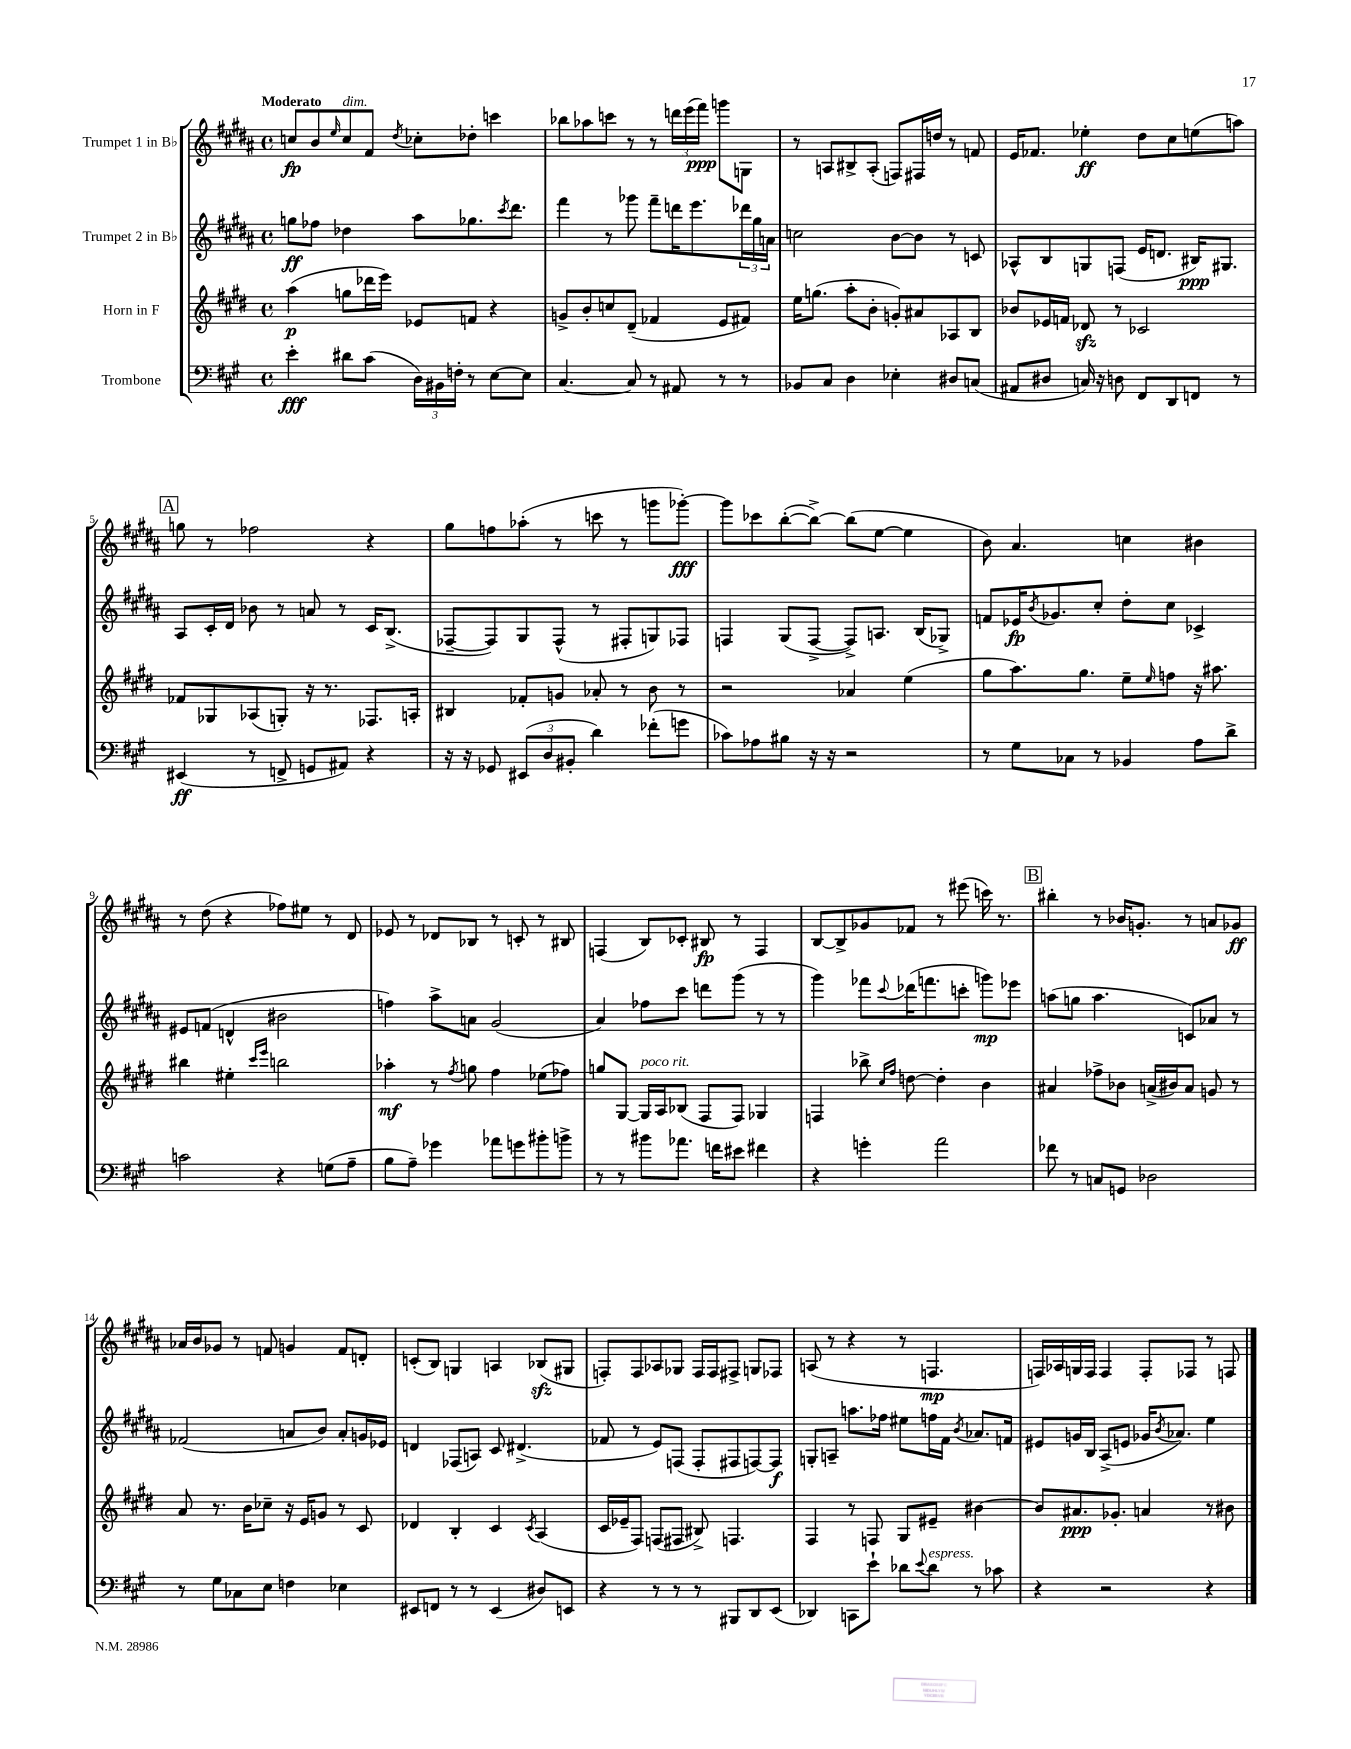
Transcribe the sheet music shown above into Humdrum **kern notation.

**kern	**kern	**kern	**kern
*staff4	*staff3	*staff2	*staff1
*clefF4	*clefG2	*clefG2	*clefG2
*k[f#c#g#]	*k[f#c#g#d#]	*k[f#c#g#d#a#]	*k[f#c#g#d#a#]
*M4/4	*M4/4	*M4/4	*M4/4
*met(c)	*met(c)	*met(c)	*met(c)
4e'	(4aa	8gg	8cc
.	.	8ff-	8b
.	.	.	16qqee
8d#	8gg	4dd-	8cc
(8c#	16ddd-	.	8f#
.	16eee)	.	.
.	.	.	8qdd#
24D)	8e-	8aa#	8cc-'
24BB#	.	.	.
24F'	.	.	.
8r	8f	8.gg-	8dd-'
[8E	4r	.	4ccc
.	.	8qccc#	.
.	.	8.ddd#	.
8E]	.	.	.
=	=	=	=
[4.C#	8g^	4fff#	8bb-
.	8b'	.	8aa-
.	8cc	8r	8ccc
8C#]	(8d#~	8ggg-	8r
8r	4f-	8fff#~	8r
8AA#	.	16ddd	24ddd
.	.	.	(24eee
.	.	8.eee	.
.	.	.	24fff#)
8r	8e	.	8ggg
8r	8f#)	24ddd-	8G
.	.	24gg#	.
.	.	24a	.
=	=	=	=
8BB-	16ee	2cc	8r
.	(8.gg	.	.
8C#	.	.	8A
4D	8aa'	.	8B#^
.	8b'	.	(8A'
4E-'	8g')	[8b	8F)
.	8a#	8b]	16F#
.	.	.	16dd
8D#	8A-	8r	8r
(8C	8B	8c	8f
=	=	=	=
8AA#	8b-	8A-^^	16e
.	.	.	8.f-
8D#	16e-	8B	.
.	16f	.	.
16C)	8d-	8G	4ee-'
16r	.	.	.
8D	8r	(8F	.
8FF#	2c-	16e	8dd#
.	.	8.d	.
8DD	.	.	8cc#
8FF	.	16B#)	(8ee
.	.	8.G#	.
8r	.	.	8aa)
=	=	=	=
(4EE#	8f-	8A#	8gg
.	8G-	16c#'	8r
.	.	16d#	.
8r	(8A-	8b-	2ff-
8FF^	8G')	8r	.
8GG	16r	8a	.
.	8.r	.	.
8AA#)	.	8r	.
4r	8.F-	16c#	4r
.	.	(8.B^	.
.	16A'	.	.
=	=	=	=
16r	4B#	[8F-~	8gg#
16r	.	.	.
8GG-	.	8F-])	8ff
(12EE#	8f-'	8G#	(8aa-'
12D	.	.	.
.	8g	(8F-^^	8r
12BB#'	.	.	.
4d)	8a-'	8r	8ccc
.	8r	8F#'	8r
(8f-'	8b	8G)	8ggg
8g	8r	8F-	[8ggg-')
=	=	=	=
8c-)	2r	4F	8ggg-]
8A-	.	.	8ccc-
8B#	.	(8G#	([8bb'
16r	.	[8F^	8bb^_)
16r	.	.	.
2r	4a-	8F^])	(8bb]
.	.	8.A	[8ee
.	(4ee	.	4ee]
.	.	(16B	.
.	.	8G-^)	.
=	=	=	=
8r	8gg#	8f	8b)
8G#	8.aa)	16e-	4.a#
.	.	8qb	.
.	.	8.g-	.
8C-	.	.	.
.	8.gg#	.	.
8r	.	8cc#'	.
4BB-	8ee~	8dd#'	4cc
.	16qqee	.	.
.	8ff	8cc#	.
8A	16r	4c-^	4b#
.	8.aa#	.	.
8d^	.	.	.
=	=	=	=
2c	4bb#	8e#	8r
.	.	(8f	(8dd#
.	4ee#'	4d^^	4r
.	16qqccc#	.	.
.	16qqeee	.	.
4r	2bb	2b#	8ff-)
.	.	.	8ee#
(8G	.	.	8r
8A~	.	.	8d#
=	=	=	=
8B	4aa-'	4ff)	8e-
8A~)	.	.	8r
4g-	8r	8aa#^	8d-
.	8qff#	.	.
.	8gg	8a	8B-
8a-	4ff#	(2g#	8r
8g	.	.	8c'
8b#'	(8ee-	.	8r
8b^	8ff-)	.	8B#
=	=	=	=
8r	8gg	4a#)	(4F
8r	[8G#	.	.
8b#	16G#]	8ff-	8B)
.	16A	.	.
8.a-	(8B-	8ccc#	8c-'
.	8F#	8ddd	8B#
16f	.	.	.
8e#	8F#)	(8ggg#	8r
4f#	4G-	8r	4F
.	.	8r	.
=	=	=	=
4r	4F	4ggg#)	[8B
.	.	.	8B^]
4g'	8bb-^	8fff-	8g-
.	16qqcc#	.	.
.	16qqff#	8qqccc#	.
.	[8dd	(16ddd-	8f-
.	.	8.fff	.
2a	4dd']	.	8r
.	.	8ccc'	(8eee#
.	4b	8ggg)	16ccc)
.	.	.	8.r
.	.	8eee-	.
=	=	=	=
8f-	4a#	(8aa	4bb#'
8r	.	8gg	.
8C	8ff-^	4.aa	8r
8GG	8b-	.	16b-
.	.	.	8.g'
2D-	(16a^	.	.
.	16b#)	.	.
.	8a	8c)	8r
.	8g	8a-	8a
.	8r	8r	8g-
=	=	=	=
8r	8a	(2f-	16a-
.	.	.	16b
8G#	8.r	.	8g-
8C-	.	.	8r
.	16b	.	.
8E	8cc-~	.	8f
4F	16r	8a	4g
.	16e	.	.
.	8g	8b)	.
4E-	8r	8a'	8f
.	8c#	16g	8d'
.	.	16e-	.
=	=	=	=
8EE#	4d-	4d	(8c'
8FF	.	.	8B)
8r	4B'	(8F-	4G
8r	.	8A)	.
(4EE#	4c#	8c#	4A
.	.	(4.d#^	.
.	8qc#	.	.
8D#)	(4A	.	(8B-
8EE	.	.	8G#
=	=	=	=
4r	16c#	8f-	8F')
.	16e-~	.	.
.	8F#)	8r	8F
8r	(8F	8e)	8A-
8r	8F#	(8F	8G-
8r	8B#^)	8F'	16F
.	.	.	16F
8BBB#	4.F	8F#	8F#^
8DD	.	[8F)	8G
(8EE	.	8F]	8F-
=	=	=	=
4DD-)	4F#	8G'	(8A
.	.	8A~	8r
8CC	8r	8.aa	4r
8e`	8F	.	.
.	.	16ff-	.
8d-	8G#	8ee#	8r
8qqe	.	.	.
8d-	8e#~	16ff	4.F
.	.	16f#	.
.	.	8qb	.
8r	[4b#	8.a-	.
8c-	.	.	.
.	.	16f	.
=	=	=	=
4r	8b#]	8e#	16F)
.	.	.	16A-
.	8.a#	16g	16G
.	.	16B	16F
2r	.	(8A#^	4F
.	8.g-'	.	.
.	.	8e	.
.	4a	16g-	8F'
.	.	8qb	.
.	.	8.a-)	.
.	.	.	8F-
4r	8r	4ee	8r
.	8b#	.	8F
==	==	==	==
*-	*-	*-	*-
